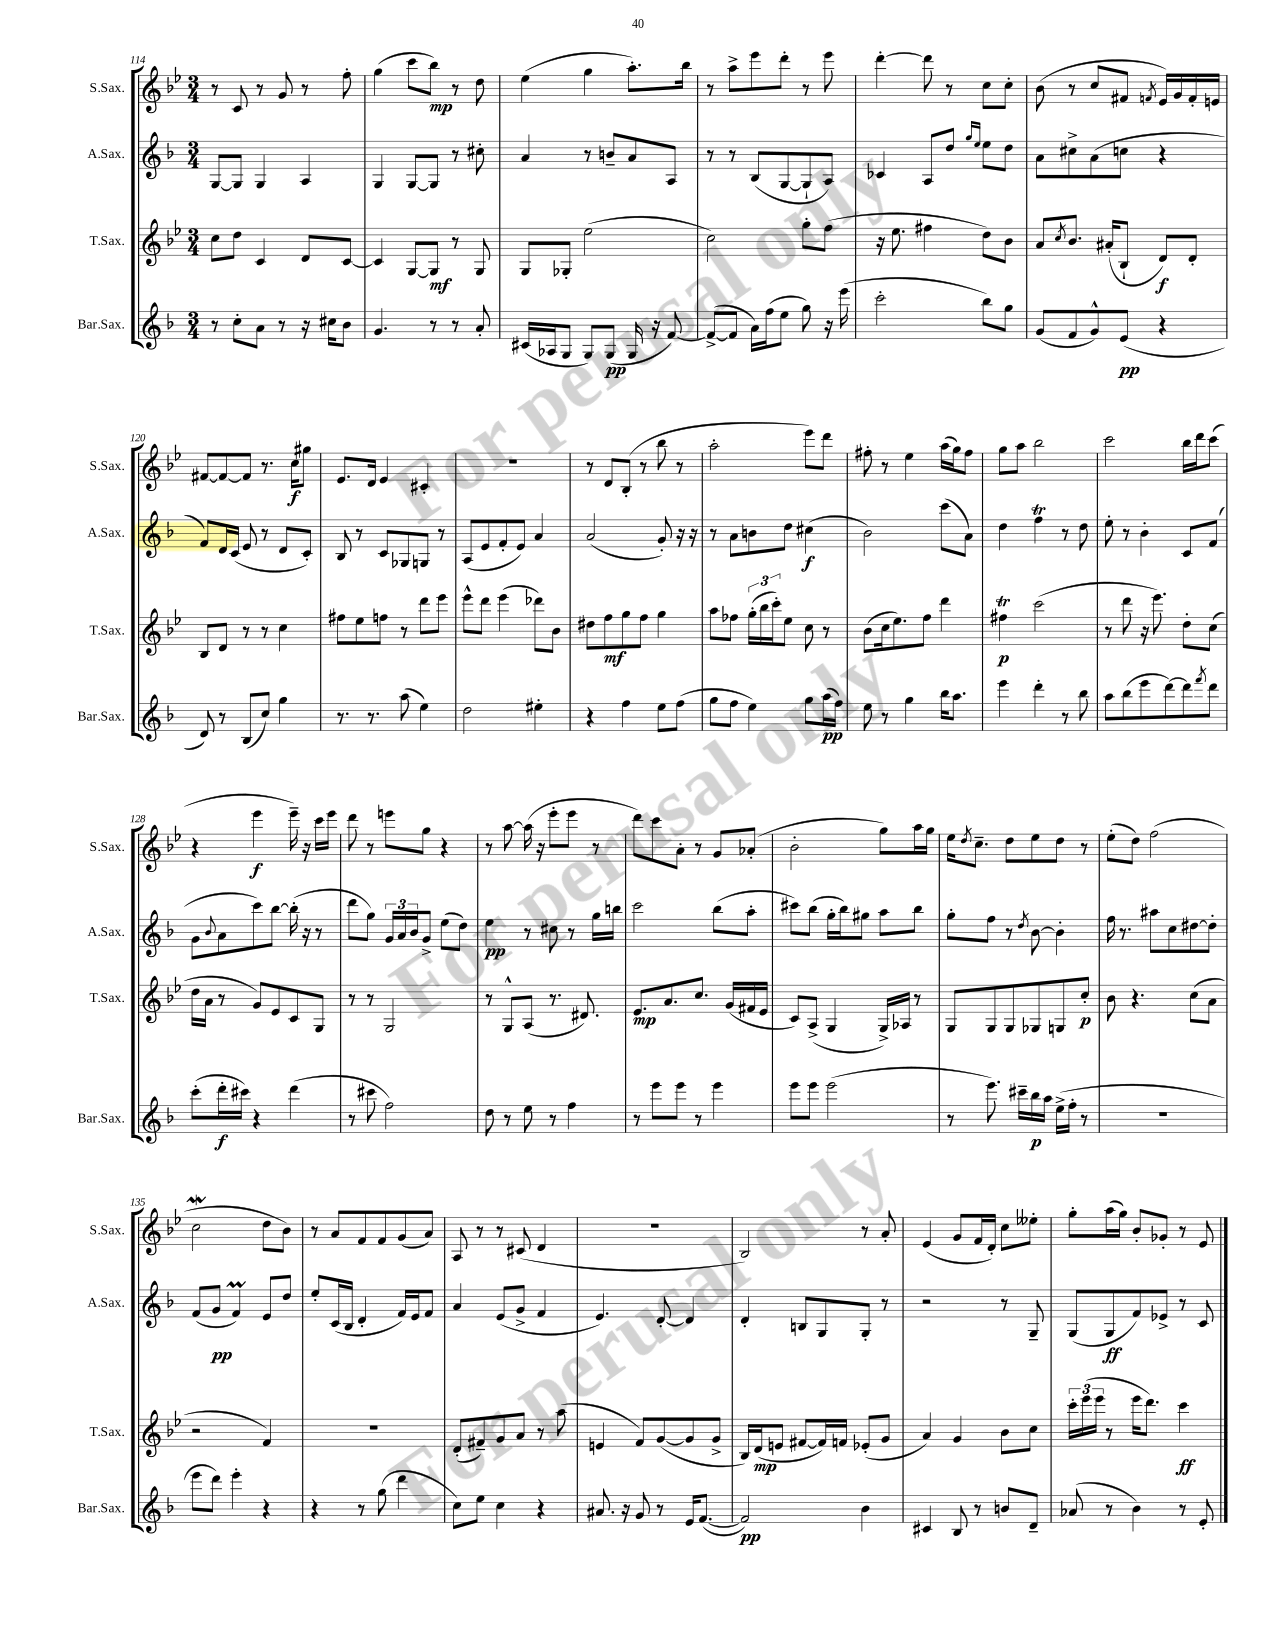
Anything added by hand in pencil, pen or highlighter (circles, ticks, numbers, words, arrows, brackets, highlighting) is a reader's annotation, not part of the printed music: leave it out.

**kern	**kern	**kern	**kern
*staff4	*staff3	*staff2	*staff1
*clefG2	*clefG2	*clefG2	*clefG2
*k[b-]	*k[b-e-]	*k[b-]	*k[b-e-]
*M3/4	*M3/4	*M3/4	*M3/4
8r	8cc	[8G	8r
8cc'	8dd	8G]	8c
8a	4c	4G	8r
8r	.	.	8g
16r	8d	4A	8r
16cc#	.	.	.
8b-	[8c	.	8ff'
=	=	=	=
4.g	4c]	4G	(4gg
.	[8G	[8G	8ccc
8r	8G]	8G]	8bb-)
8r	8r	8r	8r
8a'	8G	8cc#'	8dd
=	=	=	=
(16c#	8G	4a	(4ee-
16A-	.	.	.
8G	8G-'	.	.
8G)	(2ee-	8r	4gg
(8G	.	8b~	.
16G	.	8a	8.aa')
16r	.	.	.
[8f)	.	8A	.
.	.	.	16bb-
=	=	=	=
(8f^_	2cc)	8r	8r
8f]	.	8r	8aa^
16a)	.	(8B-	8eee-
(16ff	.	.	.
8ee	.	[8G	8ddd'
8gg)	8gg'	8G`]	8r
16r	(8ff	8A)	8eee-
(16eee	.	.	.
=	=	=	=
2ccc'	16r	4c-	[4ddd'
.	8.ee-	.	.
.	4ff#	8A	8ddd]
.	.	8dd	8r
.	.	16qqgg	.
.	.	16qqee	.
8bb-)	8dd)	8ee	8cc
8gg	8b-	8dd	8cc'
=	=	=	=
(8g	8a	8a	(8b-
.	8qcc	.	.
8f	8.b-	8cc#^	8r
8g^^)	.	(8a	8cc
.	(16a#'	.	.
(8e	8B-`	8cc	8f#
.	.	.	8qf
4r	8d)	4r	16e-)
.	.	.	16g
.	8d'	.	16f'
.	.	.	16e
=	=	=	=
8d)	8B-	8f)	[8f#
8r	8d	16d	8f#_
.	.	(16c	.
(8B-	8r	8e	8f#]
8cc)	8r	8r	8.r
4gg	4cc	8d	.
.	.	.	16cc
.	.	8c')	8gg#
=	=	=	=
8.r	8ff#	8B-	8.e-
.	8ee-	8r	.
8.r	.	.	16d
.	8ff	8c	4e-
(8aa	8r	8G-	.
4ee)	8ddd	8G	4c#'
.	8eee-	8r	.
=	=	=	=
2dd	8eee-^^	(8A	2.r
.	8ddd	8e	.
.	(4eee-	8f'	.
.	.	8e)	.
4ee#'	8ddd-)	4a	.
.	8b-	.	.
=	=	=	=
4r	8dd#	(2a	8r
.	8ff	.	8d
4ff	8gg	.	(8B-'
.	8ff	.	8r
8ee	4gg	8g')	8bb-
(8ff	.	16r	8r
.	.	16r	.
=	=	=	=
8gg	8aa	8r	2aa'
8ff	8ff-	8a	.
4ee)	(24gg'	8b	.
.	24bb-	.	.
.	24ccc')	.	.
.	8ee-	8dd	.
8gg	8cc	(4cc#	8eee-)
(16aa	8r	.	8ddd
16ff)	.	.	.
=	=	=	=
8ee	(8b-	2b-)	8ff#'
8r	16cc	.	8r
.	8.ee-)	.	.
4gg	.	.	4ee-
.	8ff	.	.
16bb-	4ddd	(8ccc	(16aa
8.aa	.	.	16gg)
.	.	8a)	8ff#
=	=	=	=
4eee	4ff#	4dd	8gg
.	.	.	8aa
4ddd'	(2ccc	4ff	2bb-
8r	.	8r	.
8bb-	.	8dd	.
=	=	=	=
8aa	8r	8ee'	2ccc
(8bb-	8ddd	8r	.
8eee	16r	4b-'	.
.	8.eee-)	.	.
[8ddd)	.	.	.
8ddd]	8dd'	8c	16bb-
.	.	.	16ddd
8qfff	.	.	.
8ddd	(8cc	(8f	(8ccc
=	=	=	=
(8ccc'	16dd	8g	4r
.	16a	.	.
.	.	8qqb-	.
16ddd'	8r	8a	.
16ccc#)	.	.	.
4r	8g)	8ccc)	4eee-
.	8e-	[8bb-	.
(4ddd	8c	(16bb-']	16eee-~)
.	.	16r	16r
.	8G	8r	16ccc
.	.	.	16eee-
=	=	=	=
8r	8r	8ddd	8ddd
8ccc#	8r	8gg)	8r
2ff)	2G	24g	8eee
.	.	24a	.
.	.	24b-	.
.	.	8g^	8gg
.	.	(8ee	4r
.	.	8dd)	.
=	=	=	=
8dd	8r	4ee	8r
8r	8G^^	.	[8aa
8ee	(8A	8r	(16aa]
.	.	.	16r
8r	8.r	8cc#	8eee-'
4ff	.	8r	8eee-
.	8.d#)	.	.
.	.	16gg	8r
.	.	16bb	.
=	=	=	=
8r	8.e-	2ccc	8ddd)
8eee	.	.	8ccc
.	8.a	.	.
8eee	.	.	8a'
8r	8.cc	.	8r
4eee	.	(8bb-	8g
.	(16g	.	.
.	16f#	8aa'	(8a-'
.	16e-	.	.
=	=	=	=
8eee	8c)	8ccc#)	2b-'
8eee	(8A^	(8bb-	.
(2eee	4G	16gg'	.
.	.	16bb-)	.
.	.	8gg#	.
.	16G^)	8aa	8gg)
.	16A-	.	.
.	8r	8bb-	16aa
.	.	.	16gg
=	=	=	=
8r	8G	8gg'	16ee-
.	.	.	8qdd
.	.	.	8.cc~
8.eee)	8G	8ff	.
.	8G	8r	8dd
16ccc#~	.	.	.
.	.	8qdd	.
16bb-	8G-	[8b-	8ee-
16aa	.	.	.
(16ee^	8G	4b-']	8dd
16ff'	.	.	.
8r	8cc'	.	8r
=	=	=	=
2.r	8b-	16ff	(8ee-'
.	.	8.r	.
.	4.r	.	8dd)
.	.	8aa#	(2ff
.	.	8cc	.
.	(8cc	[8dd#	.
.	8a	8dd#']	.
=	=	=	=
8eee	2r	(8f	2cc
8ddd)	.	8g	.
4eee'	.	4f)	.
4r	4f)	8e	8dd
.	.	8dd	8b-)
=	=	=	=
4r	2.r	8ee'	8r
.	.	(16c	8a
.	.	16B-	.
8r	.	4d'	8f
(8gg	.	.	8f
4ddd	.	16f)	(8g
.	.	16e	.
.	.	8f	8a)
=	=	=	=
8cc)	(8d'	4a	8A
8ee	8f#~)	.	8r
4cc	8g	(8e	8r
.	8a	8g^	(8c#
4r	8r	4f	4d
.	(8aa	.	.
=	=	=	=
8.a#	4e	4.e)	2.r
16r	.	.	.
8g	8f)	.	.
8r	([8g	[8d'	.
16e	8g]	4d]	.
([8.f	.	.	.
.	8g^	.	.
=	=	=	=
2f])	16B-)	4d'	2B-)
.	(16d	.	.
.	8e	.	.
.	[8f#	8B	.
.	16f#])	8G	.
.	16f	.	.
4b-	(8e-'	8G'	8r
.	8g	8r	8a'
=	=	=	=
4c#	4a)	2r	(4e-
8B-	4g	.	8g
8r	.	.	16f
.	.	.	16d')
8b	8b-	8r	8cc
8d~	8cc	8G~	8ee--'
=	=	=	=
(8a-	24ccc'	(8G	8gg'
.	(24eee-	.	.
.	24eee-	.	.
8r	8r	8G	(16aa
.	.	.	16gg)
4b-)	16eee-	8f)	8b-'
.	8.ddd)	.	.
.	.	8e-^	8g-'
8r	4ccc	8r	8r
8e'	.	8c	8e-
==	==	==	==
*-	*-	*-	*-
